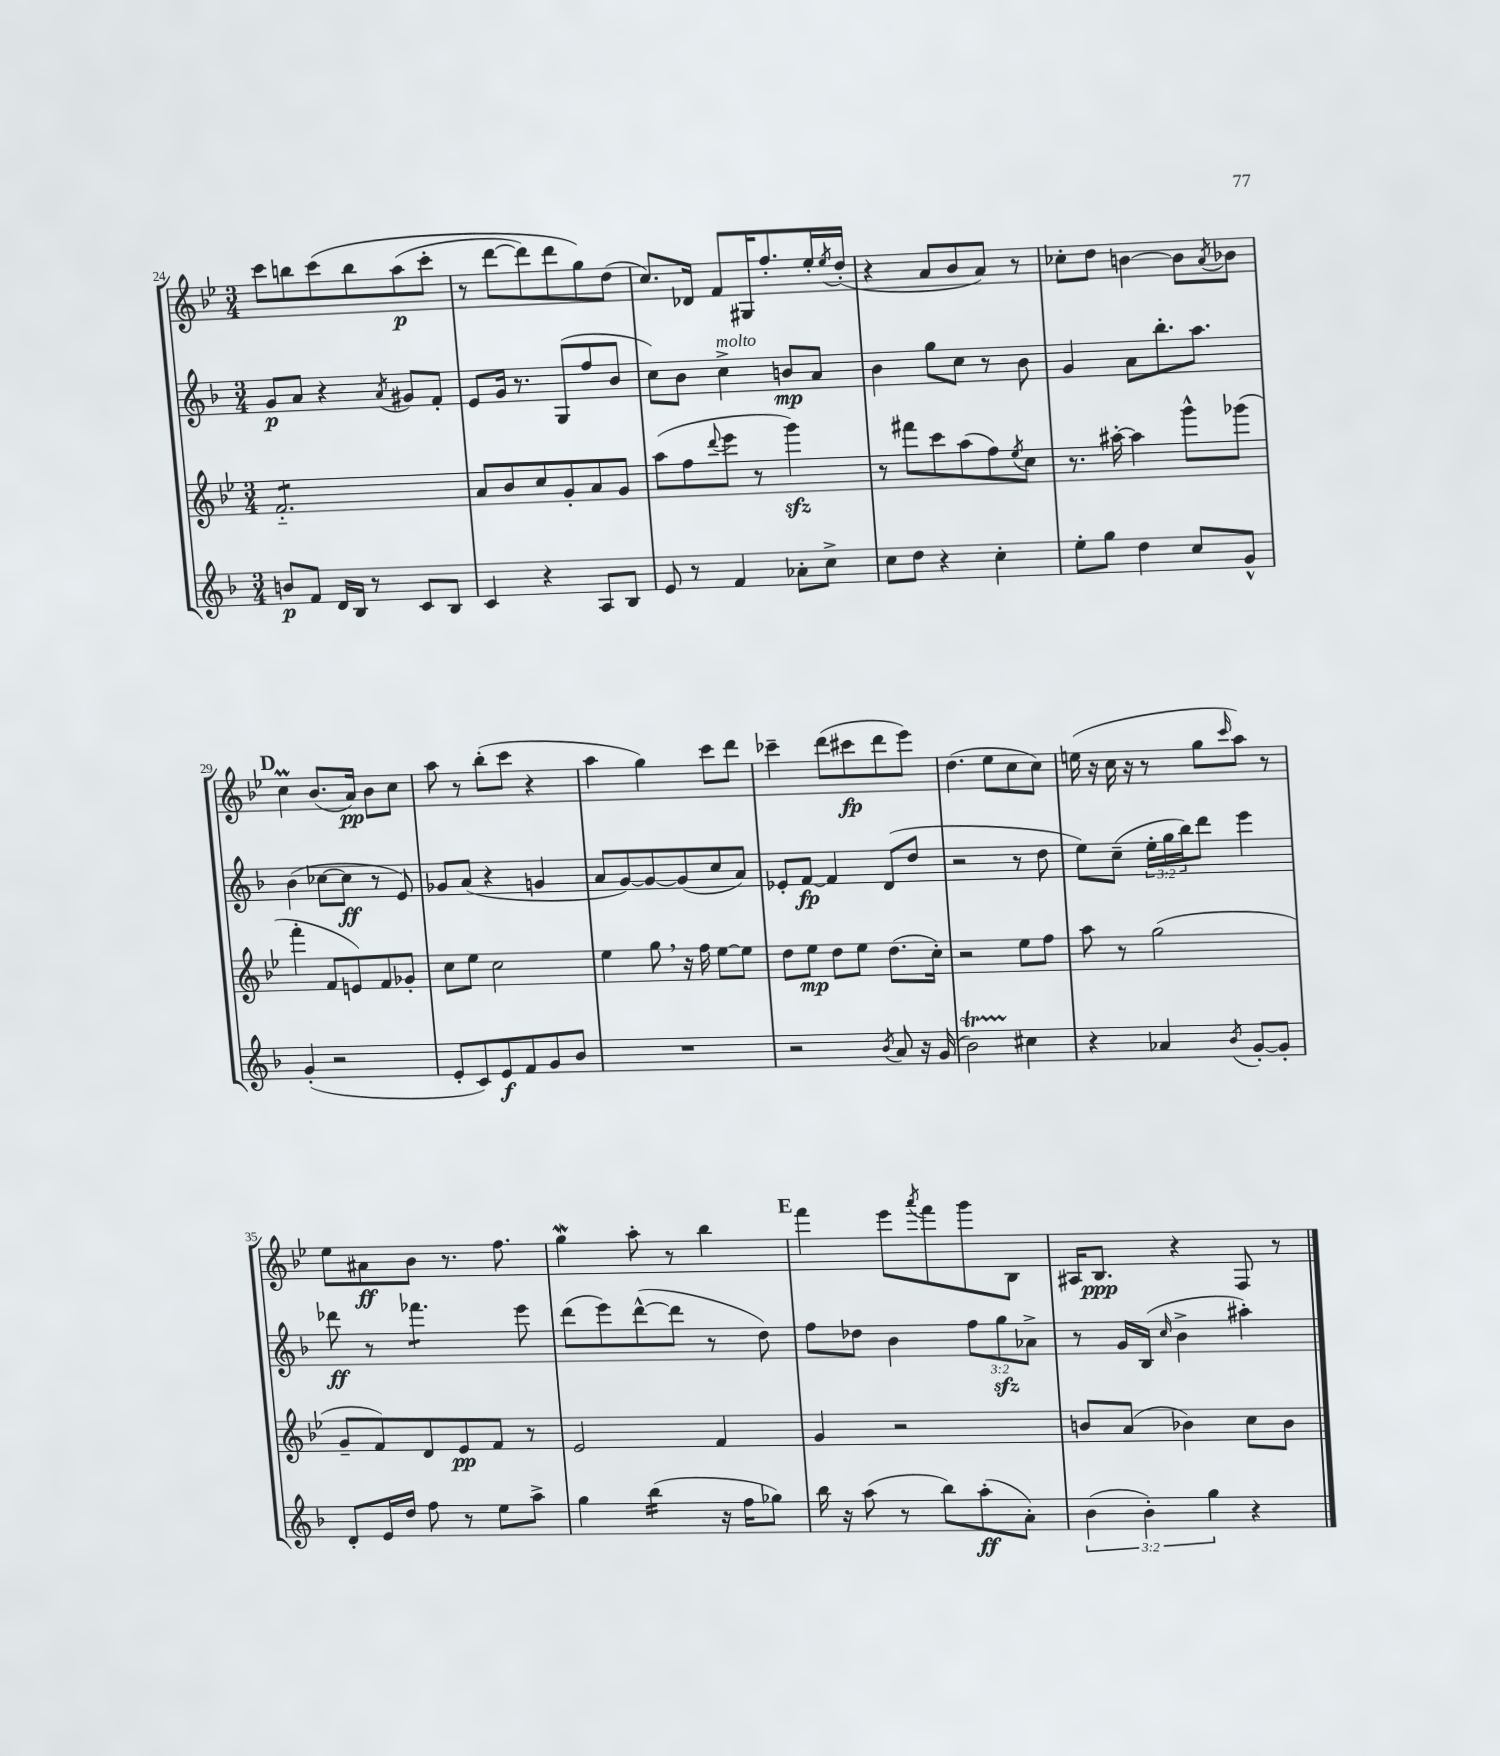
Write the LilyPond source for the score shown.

<<
\new StaffGroup <<
\new Staff = "s0" {
    \clef treble \key bes \major \numericTimeSignature \time 3/4
    c'''8 b''8 c'''8\( b''8 a''8\p( c'''8-. |
    r8 d'''8~ d'''8) d'''8 g''8\) d''8( |
    c''8.) des'16 f'8 gis16 f''8.-. ees''16-. \acciaccatura { ees''8 } d''16-.( |
    r4 a'8 bes'8 a'8) r8 |
    ces''8-. d''8 b'4~ b'8 \acciaccatura { a'8 } bes'8 |
    \mark \markup { \bold "D" } c''4\prall bes'8.( a'16\pp) bes'8 c''8 |
    a''8 r8 bes''8-.( c'''8 r4 |
    a''4 g''4) c'''8 d'''8 |
    ces'''4-- d'''8( cis'''8\fp d'''8 ees'''8) |
    d''4.( ees''8 c''8 c''8) |
    e''16( r16 c''16 r16 r8 g''8 \grace { c'''16 } a''8) r8 |
    ees''8 ais'8\ff bes'8 r8. f''8. |
    g''4\mordent a''8-. r8 bes''4 |
    \mark \markup { \bold "E" } f'''4 ees'''8 \acciaccatura { a'''8 } f'''8 g'''8 bes8 |
    ais16 bes8.\ppp r4 f8 r8 \bar "|." |
}
\new Staff = "s1" {
    \clef treble \key f \major \numericTimeSignature \time 3/4 \override Staff.TupletNumber.text = #tuplet-number::calc-fraction-text
    g'8\p a'8 r4 \acciaccatura { a'8 } gis'8 f'8-. |
    e'8 g'16 r8. g8( f''8 bes'8 |
    c''8) bes'8 c''4->^\markup { \italic "molto" } b'8\mp a'8 |
    bes'4 g''8 c''8 r8 bes'8 |
    g'4 a'8 bes''8.-. a''8. |
    \mark \markup { \bold "D" } bes'4( ces''8~ ces''8\ff r8 e'8) |
    ges'8 a'8( r4 g'4 |
    a'8 g'8~) g'8~ g'8( c''8 a'8) |
    ees'8-. f'8~\fp f'4 d'8( d''8 |
    r2 r8 d''8 |
    e''8) c''8--( \tuplet 3/2 { e''16-. g''16 bes''16) } d'''8 e'''4 |
    des'''8\ff r8 fes'''4.:8 e'''8 |
    d'''8( e'''8) d'''8~-^( d'''8 r8 d''8) |
    \mark \markup { \bold "E" } f''8 des''8 bes'4 \tuplet 3/2 { f''8 g''8\sfz aes'8-> } |
    r8 g'16 bes16( \grace { c''16 } bes'4-> ais''4-.) \bar "|." |
}
\new Staff = "s2" {
    \clef treble \key bes \major \numericTimeSignature \time 3/4
    f'2.:8-_ |
    a'8 bes'8 c''8 g'8-. a'8 g'8 |
    a''8( f''8 \appoggiatura { d'''8 } ees'''8 r8 g'''4\sfz) |
    r8 fis'''8 c'''8 a''8( f''8) \acciaccatura { ees''8 } c''8 |
    r8. ais''16~-. ais''4 g'''8-^ ges'''8( |
    \mark \markup { \bold "D" } f'''4-. f'8 e'8) f'8 ges'8-. |
    c''8 ees''8 c''2 |
    ees''4 g''8 \breathe r16 f''16 ees''8~ ees''8 |
    d''8 ees''8\mp d''8 ees''8 d''8.( c''16-.) |
    r2 ees''8 f''8 |
    a''8 r8 g''2( |
    g'8-- f'8) d'8 ees'8\pp f'8 r8 |
    ees'2 f'4 |
    \mark \markup { \bold "E" } g'4 r2 |
    b'8 a'8( bes'4) c''8 bes'8 \bar "|." |
}
\new Staff = "s3" {
    \clef treble \key f \major \numericTimeSignature \time 3/4 \override Staff.TupletNumber.text = #tuplet-number::calc-fraction-text
    b'8\p f'8 d'16 bes16 r8 c'8 bes8 |
    c'4 r4 a8 bes8 |
    e'8 r8 f'4 aes'8-. c''8-> |
    c''8 d''8 r4 c''4-. |
    e''8-. g''8 d''4 c''8 g'8-^ |
    \mark \markup { \bold "D" } g'4-.( r2 |
    e'8-. c'8) e'8\f f'8 g'8 bes'8 |
    R2. |
    r2 \acciaccatura { bes'8 } a'8 r16 g'16( |
    bes'2\startTrillSpan) cis''4\stopTrillSpan |
    r4 aes'4 \acciaccatura { bes'8 } g'8~-. g'8-. |
    d'8-. e'16 d''16 f''8 r8 e''8 a''8-> |
    g''4 bes''4:16( r16 f''16 ges''8) |
    \mark \markup { \bold "E" } bes''16 r16 a''8( r8 bes''8) a''8-.\ff( a'8-.) |
    \tuplet 3/2 { bes'4( bes'4-.) g''4 } r4 \bar "|." |
}
>>
>>
\layout { \context { \Score currentBarNumber = #24 } }
